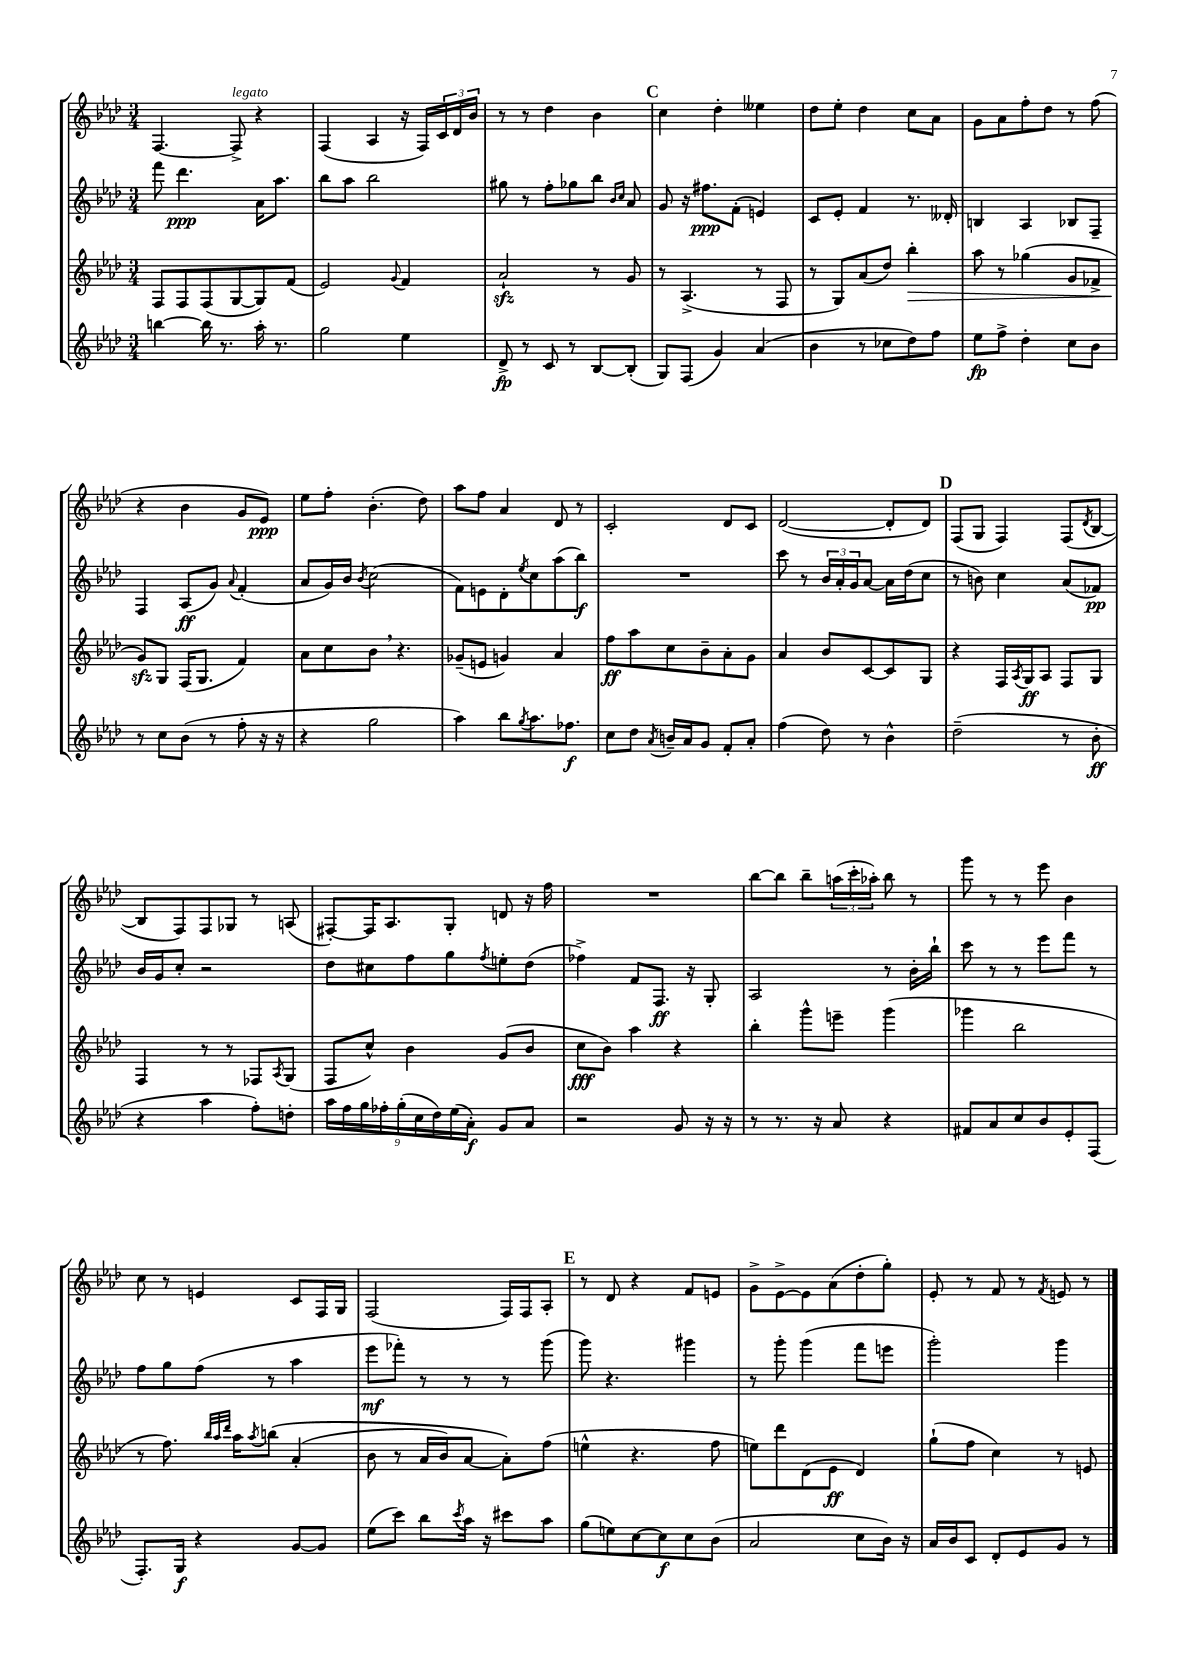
<<
\new StaffGroup <<
\new Staff = "s0" {
    \clef treble \key aes \major \numericTimeSignature \time 3/4
    f4.~ f8->^\markup { \italic "legato" } r4 |
    f4( aes4 r16 f16) \tuplet 3/2 { c'16 des'16 bes'16 } |
    r8 r8 des''4 bes'4 |
    \mark \markup { \bold "C" } c''4 des''4-. eeses''4 |
    des''8 ees''8-. des''4 c''8 aes'8 |
    g'8 aes'8 f''8-. des''8 r8 f''8( |
    r4 bes'4 g'8 ees'8\ppp) |
    ees''8 f''8-. bes'4.-.( des''8) |
    aes''8 f''8 aes'4 des'8 r8 |
    c'2-. des'8 c'8 |
    des'2~( des'8-. des'8) |
    \mark \markup { \bold "D" } f8( g8 f4) f8( \acciaccatura { des'8 } bes8~ |
    bes8 f8) f8 ges8 r8 a8( |
    fis8~-.) fis16 aes8. g8-. d'8 r16 f''16 |
    R2. |
    bes''8~ bes''8 bes''8-- \tuplet 3/2 { a''16( c'''16-. aes''16-.) } bes''8 r8 |
    g'''8 r8 r8 ees'''8 bes'4 |
    c''8 r8 e'4 c'8 f16 g16 |
    f2( f16) f16 aes8-. |
    \mark \markup { \bold "E" } r8 des'8 r4 f'8 e'8 |
    g'8-> ees'8~-> ees'8 aes'8( des''8-. g''8-.) |
    ees'8-. r8 f'8 r8 \acciaccatura { f'8 } e'8 r8 \bar "|." |
}
\new Staff = "s1" {
    \clef treble \key aes \major \numericTimeSignature \time 3/4
    f'''8 des'''4.\ppp aes'16 aes''8. |
    bes''8 aes''8 bes''2 |
    gis''8 r8 f''8-. ges''8 bes''8 \grace { bes'16 c''16 } aes'8 |
    \mark \markup { \bold "C" } g'8 r16 fis''8.\ppp f'8-.( e'4) |
    c'8 ees'8-. f'4 r8. deses'16-. |
    b4 aes4 bes8 f8-- |
    f4 aes8\ff( g'8) \appoggiatura { aes'8 } f'4-.( |
    aes'8 g'16) bes'16 \acciaccatura { bes'8 } c''2( |
    f'8) e'8 des'8-. \acciaccatura { ees''8 } c''8 aes''8( bes''8\f) |
    R2. |
    c'''8 r8 \tuplet 3/2 { bes'16 aes'16-. g'16 } aes'8~ aes'16 des''16( c''8 |
    \mark \markup { \bold "D" } r8 b'8) c''4 aes'8( fes'8\pp) |
    bes'16 g'16 c''8-. r2 |
    des''8 cis''8 f''8 g''8 \acciaccatura { f''8 } e''8-. des''8( |
    fes''4->) f'8 f8.\ff r16 g8-. |
    aes2 r8 bes'16-. bes''16-! |
    c'''8 r8 r8 ees'''8 f'''8 r8 |
    f''8 g''8 f''8( r8 aes''4 |
    ees'''8\mf fes'''8-.) r8 r8 r8 g'''8( |
    \mark \markup { \bold "E" } g'''8) r4. gis'''4 |
    r8 g'''8-. g'''4( f'''8 e'''8 |
    g'''2-.) g'''4 \bar "|." |
}
\new Staff = "s2" {
    \clef treble \key aes \major \numericTimeSignature \time 3/4
    f8 f8 f8( g8~ g8) f'8( |
    ees'2) \appoggiatura { g'8 } f'4 |
    aes'2-!\sfz r8 g'8 |
    \mark \markup { \bold "C" } r8 aes4.->( r8 f8 |
    r8 g8) aes'8( des''8) bes''4-.\> |
    aes''8 r8 ges''4( g'8 fes'8-> |
    g'8\sfz\!) g8 f16( g8. f'4) |
    aes'8 c''8 bes'8 \breathe r4. |
    ges'8--( e'8 g'4) aes'4 |
    f''8\ff aes''8 c''8 bes'8-- aes'8-. g'8 |
    aes'4 bes'8 c'8~ c'8 g8 |
    \mark \markup { \bold "D" } r4 f16 \acciaccatura { aes8 } g16\ff aes8 f8 g8 |
    f4 r8 r8 fes8 \acciaccatura { aes8 } g8( |
    f8 c''8-^) bes'4 g'8( bes'8 |
    c''8\fff bes'8) aes''4 r4 |
    bes''4-. g'''8-^ e'''8-- g'''4( |
    ges'''4 bes''2 |
    r8 f''8.) \grace { bes''32 aes''32 des'''32 } aes''16 \acciaccatura { aes''8 } b''8\( aes'4-.( |
    bes'8 r8 aes'16 bes'16) aes'8~ aes'8-.\) f''8( |
    \mark \markup { \bold "E" } e''4-^ r4. f''8 |
    e''8) des'''8 des'8( ees'8\ff des'4) |
    g''8-!( f''8 c''4) r8 e'8 \bar "|." |
}
\new Staff = "s3" {
    \clef treble \key aes \major \numericTimeSignature \time 3/4
    b''4~ b''16 r8. aes''16-. r8. |
    g''2 ees''4 |
    des'8->\fp r8 c'8 r8 bes8~ bes8-.( |
    \mark \markup { \bold "C" } g8) f8( g'4) aes'4( |
    bes'4 r8 ces''8 des''8) f''8 |
    ees''8\fp f''8-> des''4-. c''8 bes'8 |
    r8 c''8 bes'8( r8 f''8-. r16 r16 |
    r4 g''2 |
    aes''4) bes''8 \acciaccatura { g''8 } aes''8. fes''8.\f |
    c''8 des''8 \acciaccatura { aes'8 } b'16-- aes'16 g'8 f'8-. aes'8-. |
    f''4( des''8) r8 bes'4-^ |
    \mark \markup { \bold "D" } des''2--( r8 bes'8-.\ff |
    r4 aes''4 f''8-.) d''8-. |
    \tuplet 9/8 { aes''16 f''16 g''16 fes''16-. g''16-.( c''16 des''16) ees''16( aes'16-.\f) } g'8 aes'8 |
    r2 g'8 r16 r16 |
    r8 r8. r16 aes'8 r4 |
    fis'8 aes'8 c''8 bes'8 ees'8-. f8( |
    f8.-.) g16\f r4 g'8~ g'8 |
    ees''8( c'''8) bes''8 \acciaccatura { c'''8 } aes''16 r16 cis'''8 aes''8 |
    \mark \markup { \bold "E" } g''8( e''8) c''8~ c''8\f c''8 bes'8( |
    aes'2 c''8 bes'16) r16 |
    aes'16 bes'16 c'8 des'8-. ees'8 g'8 r8 \bar "|." |
}
>>
>>
\layout { \context { \Score \remove "Bar_number_engraver" } }
